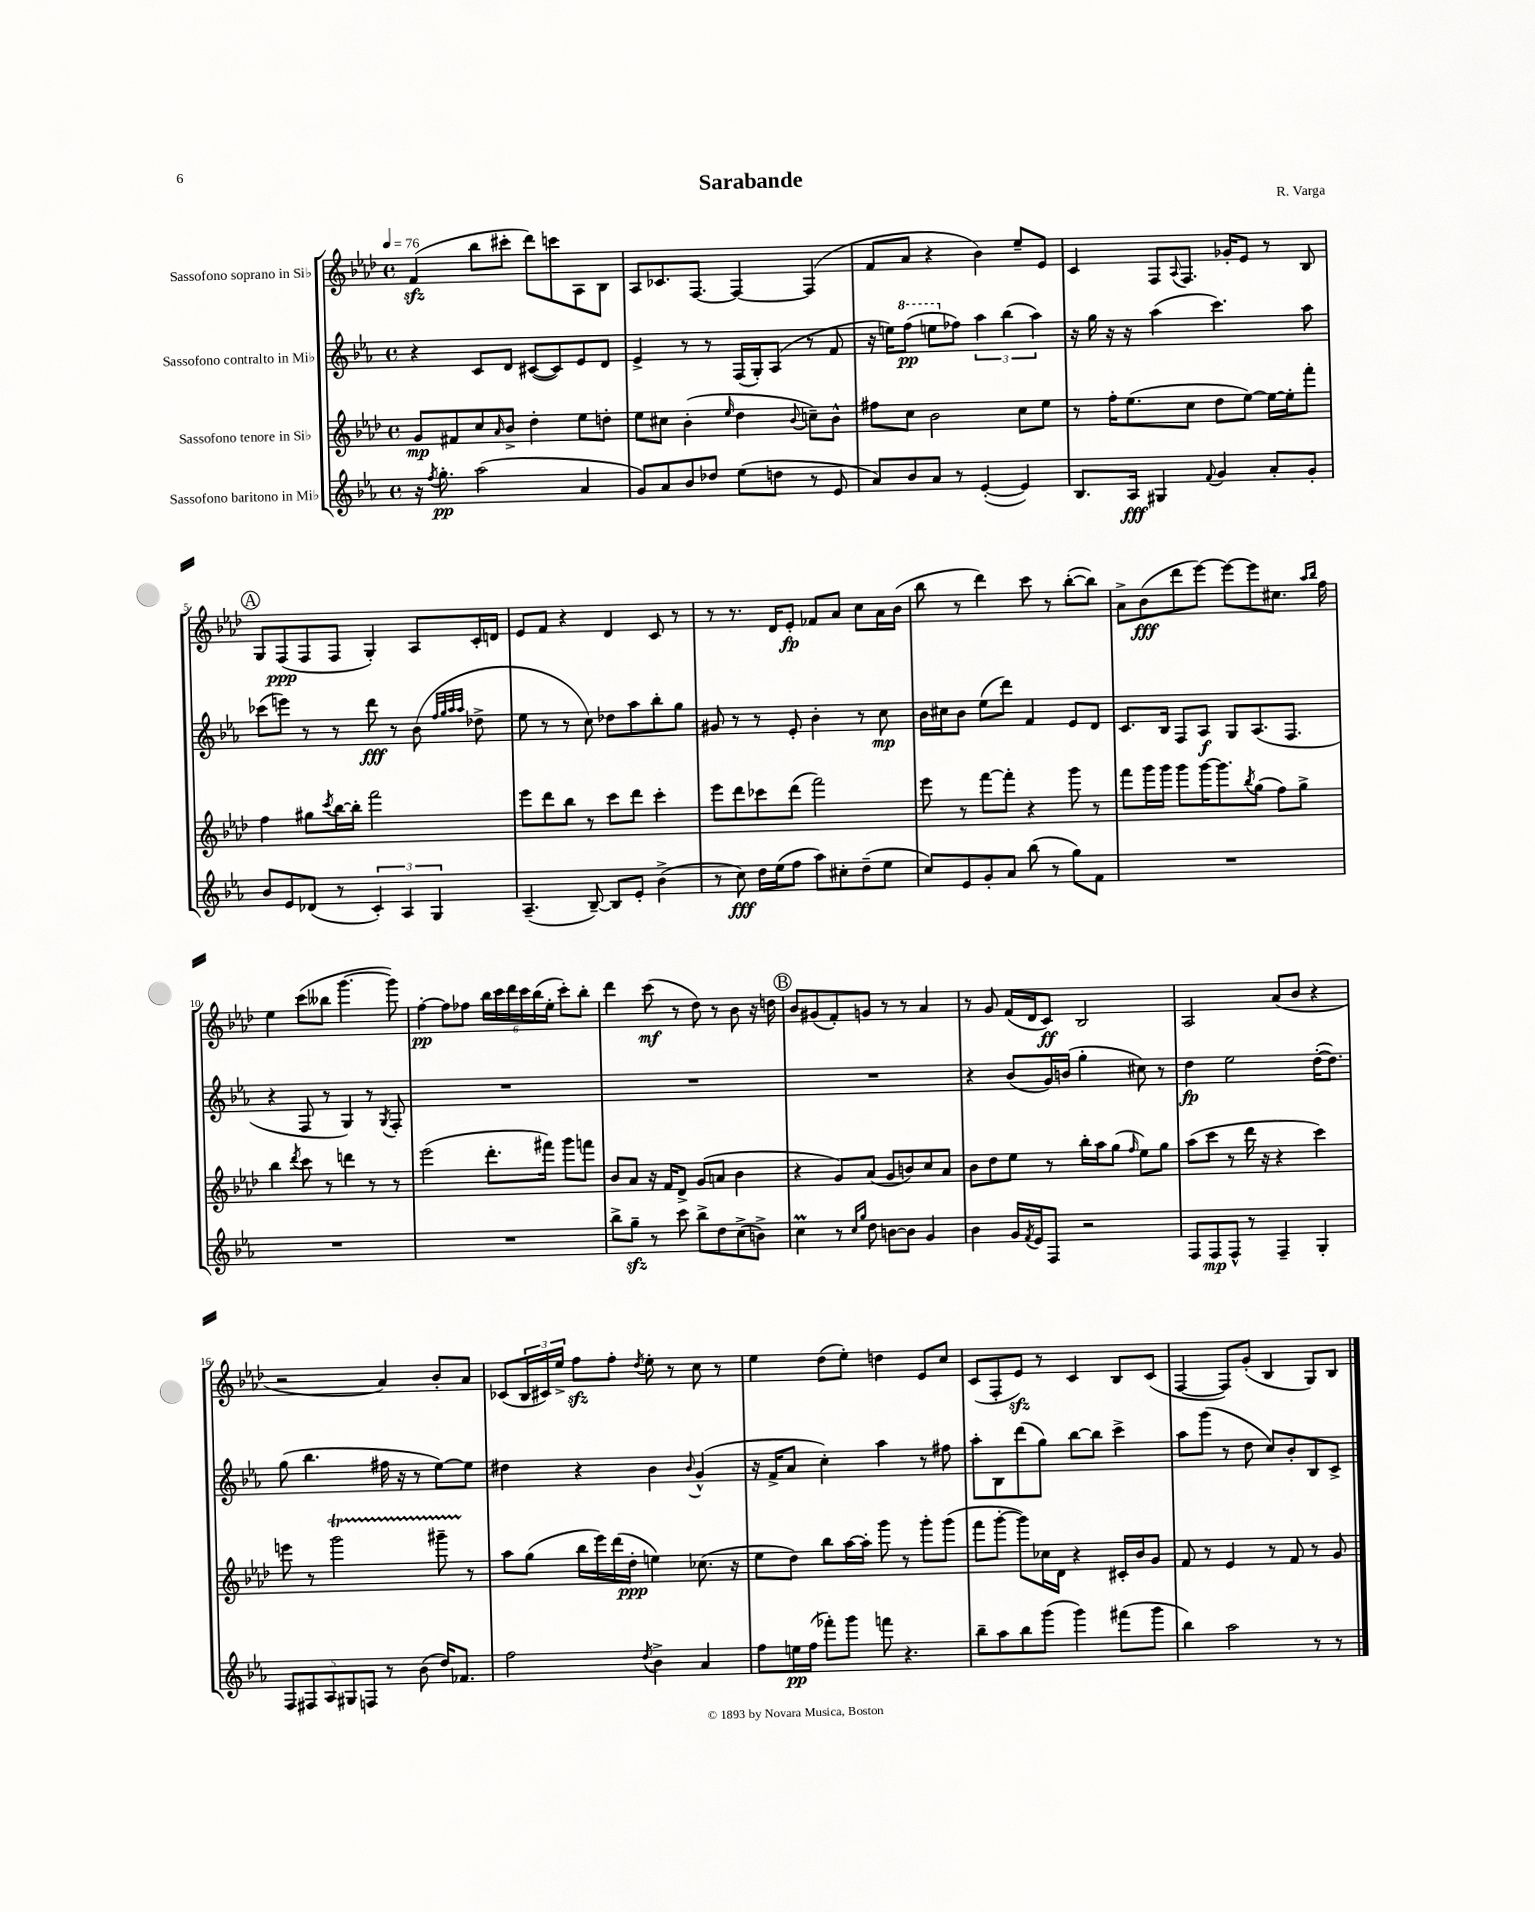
\header { title = "Sarabande" composer = "R. Varga" }
<<
\new StaffGroup <<
\new Staff = "s0" \with { instrumentName = "Sassofono soprano in Sib" } {
    \clef treble \key aes \major \defaultTimeSignature \time 4/4 \tempo 4 = 76
    f'4\sfz( bes''8 cis'''8-. des'''8) c'''8 aes8 bes8 |
    aes8 ces'8. f8.~ f4~ f4( |
    f'8 aes'8 r4 bes'4) ees''8-- ees'8 |
    c'4 f8 \appoggiatura { aes8 } f8. ges'16-. ees'8 r8 bes8 |
    \mark \markup { \circle "A" } g8 f8\ppp( f8 f8 g4-.) aes8 c'16-. d'16 |
    ees'8 f'8 r4 des'4 c'8 r8 |
    r8 r8. des'16 ees'8-.\fp fes'8 aes'8 c''8 aes'16 bes'16( |
    bes''8 r8 des'''4) c'''8 r8 bes''8~-.( bes''8) |
    aes'8-> bes'8\fff( des'''8 ees'''8~) ees'''8~ ees'''8 cis''8. \grace { aes''16 bes''16 } f''16 |
    ees''4 c'''8( beses''8 g'''4.~ g'''8) |
    f''4~-.\pp f''8 fes''8 \tuplet 6/4 { bes''16 c'''16 des'''16 c'''16 bes''16( ees''16-. } c'''8-.) bes''8-. |
    des'''4 c'''8\mf( r8 des''8) r8 bes'8 r16 d''16 |
    \mark \markup { \circle "B" } bes'8 gis'8( f'8-.) g'8 r8 r8 aes'4 |
    r8 g'8 f'16( des'16 c'8\ff) bes2 |
    aes2 aes'8( bes'8 r4 |
    r2 aes'4) bes'8-. aes'8 |
    ces'8( \tuplet 3/2 { bes16 cis'16) ees''16-> } f''8\sfz f''8-. \acciaccatura { des''8 } ees''8-. r8 c''8 r8 |
    ees''4 des''8( ees''8-.) d''4 ees'8 c''8 |
    c'8( f8-. ees'8\sfz) r8 c'4 bes8 c'8( |
    f4~ f8) g'8-.( bes4 g8) bes8 \bar "|." |
}
\new Staff = "s1" \with { instrumentName = "Sassofono contralto in Mib" } {
    \clef treble \key ees \major \defaultTimeSignature \time 4/4
    r4 c'8 d'8 cis'8~( cis'8) ees'8 d'8 |
    ees'4-> r8 r8 f16( g16-.) aes8( r8 f'8 |
    r16 e''16) \ottava #1 f'''8\pp( e'''8 \ottava #0 fes''8) \tuplet 3/2 { aes''4 bes''4( aes''4) } |
    r16 g''16 r16 r16 aes''4( c'''4.) aes''8 |
    \mark \markup { \circle "A" } ces'''8( e'''8) r8 r8 d'''8\fff r8 bes'8( \grace { f''32 g''32 aes''32 aes''32 } des''8-> |
    ees''8 r8 r8 c''8) des''8 aes''8 bes''8-. g''8 |
    gis'8 r8 r8 ees'8-. bes'4-. r8 c''8\mp |
    bes'16 cis''16 bes'8 ees''8( d'''8) f'4 ees'8 d'8 |
    c'8. bes16 f8 aes8\f g8 aes8.( f8. |
    r4 f8 r8 g4) r8 \acciaccatura { g8 } f8-. |
    R1 |
    R1 |
    \mark \markup { \circle "B" } R1 |
    r4 bes'8( g'16) b'16( g''4-. cis''8) r8 |
    d''4\fp ees''2 d''16~-.( d''8.) |
    g''8( bes''4. fis''16 r16 r8 ees''8~) ees''8 |
    dis''4 r4 bes'4 \appoggiatura { bes'8 } g'4-^( |
    r16 f'16-> aes'8 c''4-.) aes''4 r8 fis''8 |
    aes''8-. bes8 d'''8( g''8) bes''8~ bes''8 c'''4-> |
    aes''8 g'''8( r8 d''8 c''8) bes'8-. bes8 c'8-> \bar "|." |
}
\new Staff = "s2" \with { instrumentName = "Sassofono tenore in Sib" } {
    \clef treble \key aes \major \defaultTimeSignature \time 4/4
    g'8\mp fis'8 c''8 \grace { aes'16 } bes'8-> des''4-. ees''8 d''8-. |
    ees''8 cis''8 bes'4-.( \grace { ees''16 } des''4 \appoggiatura { bes'8 } c''8--) bes'8-^ |
    fis''8 c''8 bes'2 c''8 ees''8 |
    r8 f''16-. ees''8.( c''8 des''8 ees''8~) ees''16~ ees''16-. f'''8-. |
    \mark \markup { \circle "A" } f''4 gis''8 \acciaccatura { c'''8 } bes''16~ bes''16-. f'''2 |
    ees'''8 des'''8 bes''8 r8 c'''8 des'''8 c'''4-. |
    ees'''8 des'''8 ces'''8 des'''8( f'''2) |
    ees'''8 r8 f'''8~ f'''8-. r4 g'''8 r8 |
    f'''8 g'''16 g'''16 g'''8 g'''16~ g'''8. \acciaccatura { bes''8 } g''8( f''8) g''8-> |
    bes''4 \acciaccatura { des'''8 } c'''8 r8 d'''4 r8 r8 |
    ees'''2( des'''8.-. fis'''16) g'''8 f'''8 |
    bes'8 aes'8 r16 f'16 des'8-> g'8( a'8 bes'4 |
    \mark \markup { \circle "B" } r4 g'8) aes'8( g'8 b'8) c''8 aes'8 |
    bes'8 des''8 ees''8 r8 bes''16-. aes''16 g''8( \grace { f''16 } ees''8) g''8 |
    aes''8( c'''8 r8 des'''16 r16 r4 c'''4) |
    e'''8 r8 g'''2\startTrillSpan gis'''8-- r8\stopTrillSpan |
    aes''8 g''8( bes''16 ees'''16) des'''16( des''16-.\ppp e''4) ces''8.( r16 |
    ees''8 des''8) bes''8 aes''16~ aes''16-. g'''8 r8 g'''8-. g'''8( |
    f'''8 g'''8~-. g'''8) ces''16 des'16 r4 cis'16-. bes'16 g'8 |
    f'8 r8 ees'4 r8 f'8 r8 g'8 \bar "|." |
}
\new Staff = "s3" \with { instrumentName = "Sassofono baritono in Mib" } {
    \clef treble \key ees \major \defaultTimeSignature \time 4/4
    r16 \acciaccatura { f''8 } g''8.-.\pp aes''2( aes'4 |
    g'8) aes'8 bes'8 des''8 ees''8( d''8 r8 ees'8 |
    aes'8) bes'8 aes'8 r8 ees'4~-.( ees'4) |
    bes8. aes16\fff gis4 \appoggiatura { f'8 } g'4 aes'8-. g'8-. |
    \mark \markup { \circle "A" } bes'8 ees'8 des'8( r8 \tuplet 3/2 { c'4-.) aes4 g4 } |
    aes4.--( bes8~--) bes8 ees'8-. bes'4->( |
    r8 c''8\fff) d''16 ees''16( f''8 aes''8) cis''8-. d''8--( ees''8 |
    c''8) ees'8 g'8-. aes'8 bes''8( r8 g''8) f'8 |
    R1 |
    R1 |
    R1 |
    bes''8-> g''8--\sfz r8 c'''8 bes''8-> d''8 c''8->( b'8->) |
    \mark \markup { \circle "B" } c''4\prall r8 \grace { c''16 g''16 } d''8 b'8~ b'8 g'4 |
    bes'4 g'16 \acciaccatura { f'8 } ees'16 f8 r2 |
    f8 f8\mp f8-^ r8 f4-- g4-. |
    \tuplet 5/4 { f8 fis8 aes8 gis8 f8 } r8 bes'8( d''16) fes'8. |
    f''2 \acciaccatura { d''8 } bes'4-> aes'4 |
    f''8 e''16\pp f''16( fes'''8-.) g'''8 f'''8 r4. |
    bes''8-- aes''8 bes''8 g'''8( g'''4) fis'''8( g'''8 |
    bes''4) aes''2 r8 r8 \bar "|." |
}
>>
>>
